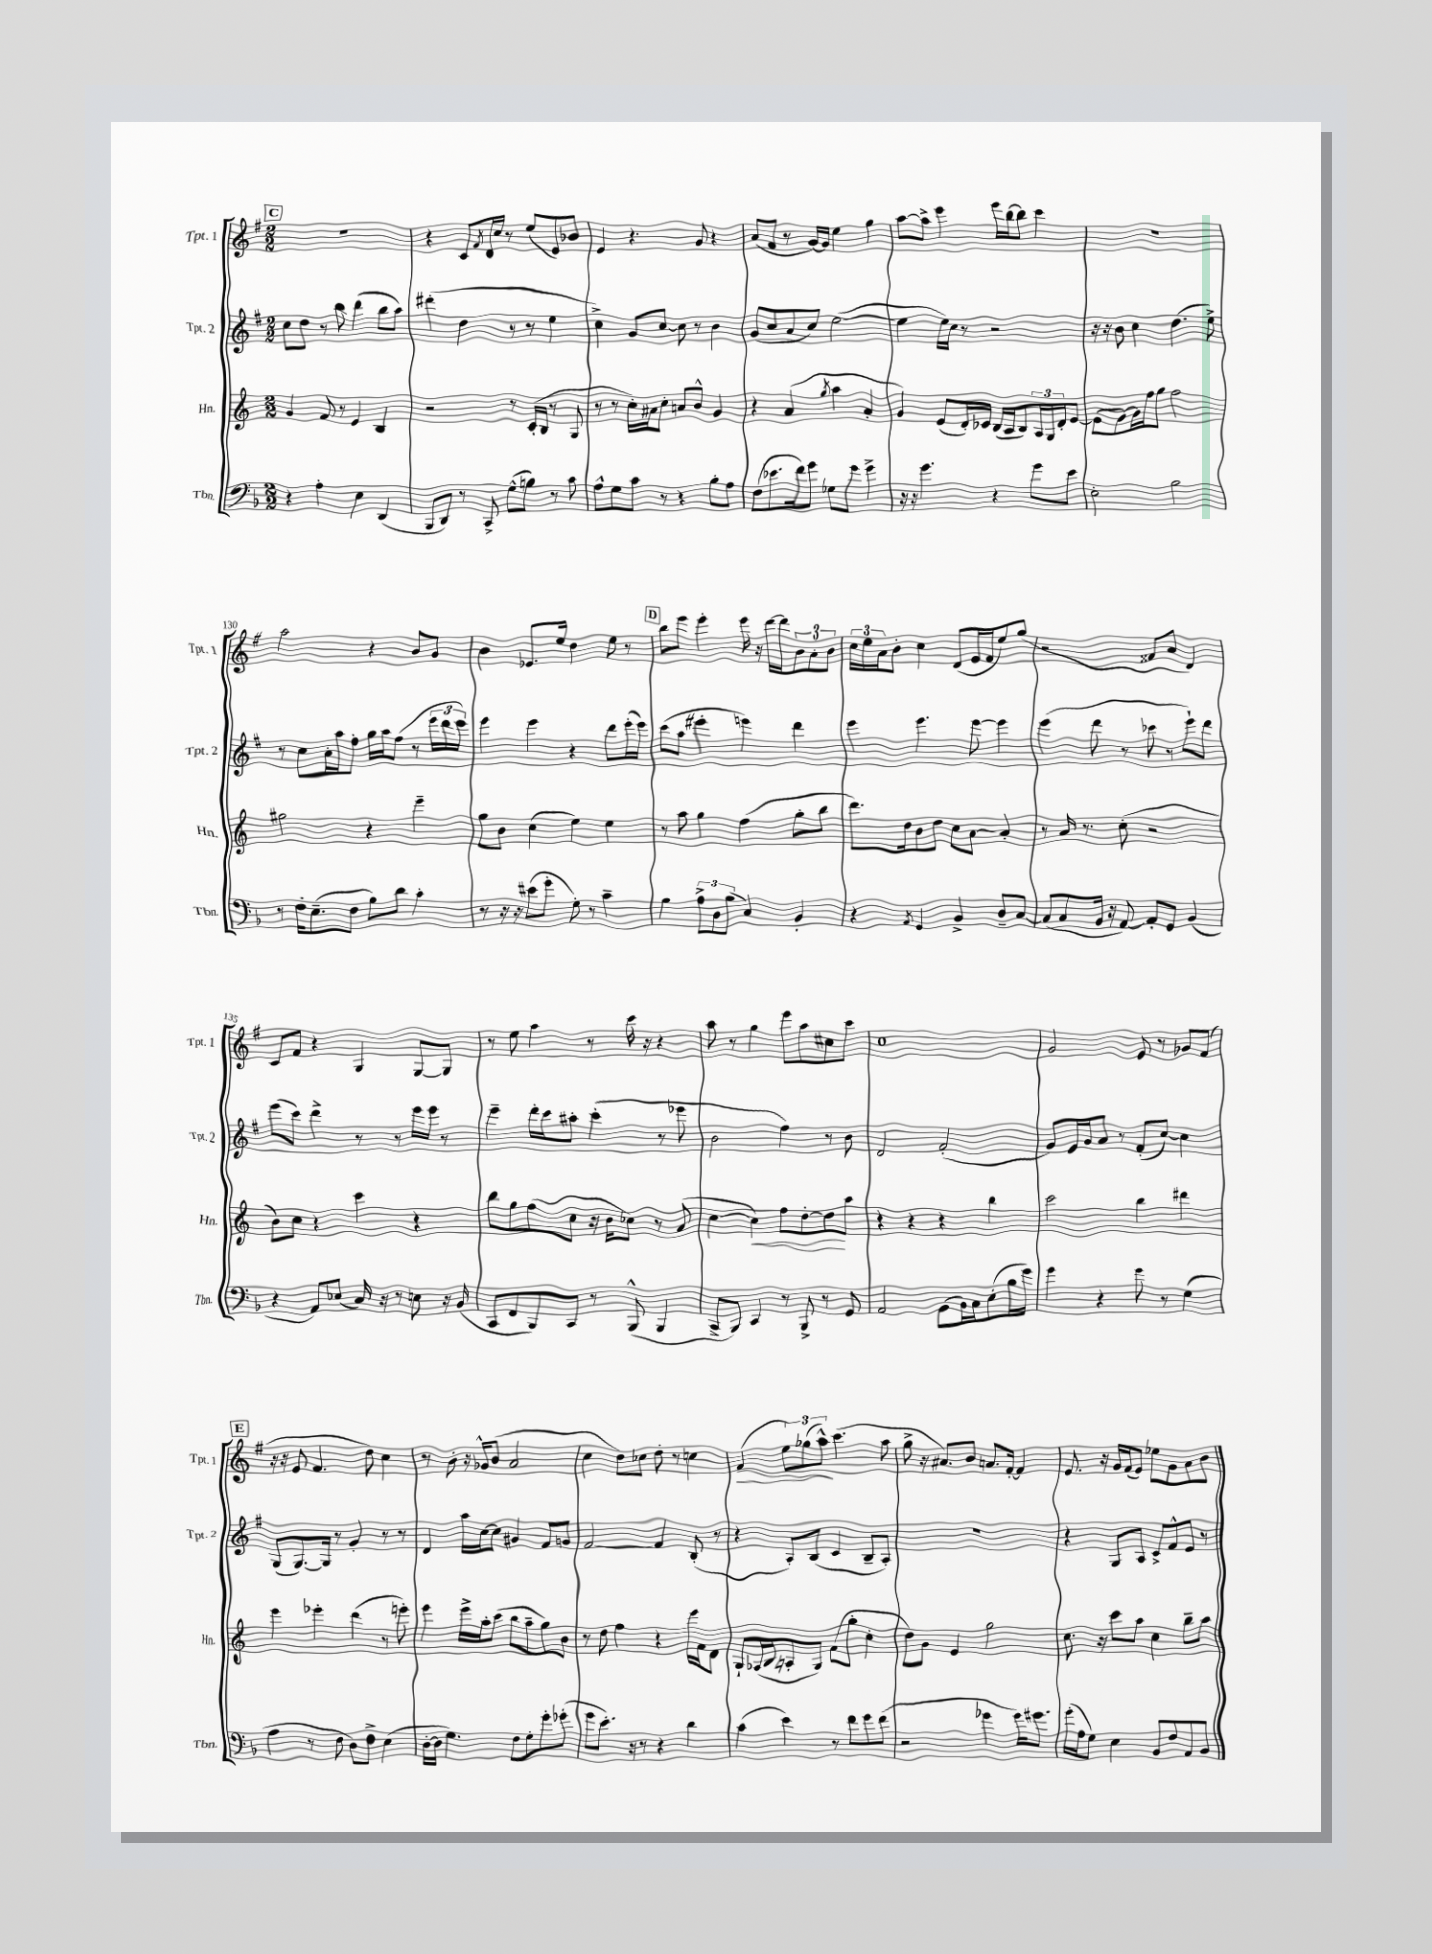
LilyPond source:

<<
\new StaffGroup <<
\new Staff = "s0" \with { instrumentName = "Tpt. 1" shortInstrumentName = "Tpt. 1" } {
    \clef treble \key g \major \numericTimeSignature \time 2/2
    \mark \markup { \box "C" } r1 |
    r4 c'8 \acciaccatura { fis'8 } d'16 c''16 r8 e''8( e'8) bes'8 |
    e'4 r4. g'8 r4 |
    a'8( fis'8 r8 g'16~) g'16 e''4 g''4 |
    a''8~ a''8-> e'''4 e'''16 b''16~ b''8 c'''4 |
    r1 |
    a''2 r4 b'8 g'8 |
    b'4 ees'8. e''16 d''4 e''8 r8 |
    \mark \markup { \box "D" } b''8 e'''8 e'''4-. e'''16 r16 d'''16~ d'''16 \tuplet 3/2 { b'8 a'8-. b'8 } |
    \tuplet 3/2 { c''16 e''16 a'16 } b'8-. c''4 d'8( e'16 fis'16 e''8) g''8( |
    r2 fisis'8 a'8 d'4) |
    c'8 fis'8 r4 g4 g8~ g8 |
    r8 e''8 a''4 r8 c'''16 r16 r4 |
    a''8 r8 g''4 e'''8 a''8 cis''8 c'''8 |
    c''1 |
    g'2 e'8 r8 ges'8 fis'8( |
    \mark \markup { \box "E" } r16 r16 e'8 fis'4. d''8) c''4 |
    r8 b'8-. r16 ges'16-^ b'8( a'2 |
    c''4 d''8) ces''8 d''8-. r8 c''4 |
    fis'4\>( \tuplet 3/2 { e''8) ges''8( a''8-^\!) } c'''4.( a''8 |
    g''8-> r16 ais'8.) b'8 a'8. fis'16~-. fis'4 |
    e'8. r16 g'16 fis'16( e'8) ees''8 g'8 a'8 b'8 \bar "|." |
}
\new Staff = "s1" \with { instrumentName = "Tpt. 2" shortInstrumentName = "Tpt. 2" } {
    \clef treble \key g \major \numericTimeSignature \time 2/2
    \mark \markup { \box "C" } c''8 d''8 r8 b''8 d'''4( b''8 a''8) |
    dis'''4-.( d''4 r8 r8 e''4 |
    c''4->) g'8 c''8~ c''8 r8 b'4 |
    g'8( c''8 a'8 c''8) e''2~( |
    e''4 e''16) c''16 r8 r2 |
    r16 r16 b'8 c''4 d''4.( e''8->) |
    r8 c''8 a'16-. a''16 fis''8-. g''16 a''16 fis''8( r8 \tuplet 3/2 { e'''16 d'''16 e'''16) } |
    e'''4 e'''4 r4 d'''8 e'''16-.( e'''16) |
    \mark \markup { \box "D" } c'''8( a''8 eis'''4-. e'''4) d'''4 |
    e'''4 e'''4. e'''8~ e'''4 |
    e'''4( d'''8 r8 ces'''8 r8 e'''8-!) d'''8 |
    e'''8( c'''8) d'''4-> r8 r8 e'''16 e'''16 r8 |
    e'''4-- d'''16-. c'''16 ais''8-. c'''4-.( r8 ees'''8 |
    b'2 fis''4) r8 b'8 |
    d'2 fis'2-.( |
    g'8) e'16 g'16 a'8 r8 fis'8-.( c''8~) c''4 |
    \mark \markup { \box "E" } g8( g8.~) g16 r8 g'4-. r8 r8 |
    d'4 a''16 c''16~ c''8 gis'4 fis'8 g'8 |
    fis'2~ fis'4 b8-.( r8 |
    r4 a8-.) b8( c'4 b8-- a8-.) |
    R1 |
    r4 g8 a8 c'8-> fis'8-^ e'8 r8 \bar "|." |
}
\new Staff = "s2" \with { instrumentName = "Hn." shortInstrumentName = "Hn." } {
    \clef treble \key c \major \numericTimeSignature \time 2/2
    \mark \markup { \box "C" } g'4 f'8 r8 e'4 b4 |
    r2 r8 c'16-.( b16 r8 g8 |
    r8 r8 c''16-.) ais'16 c''8-. a'8 b'8-^ g'4 |
    r4 a'4( \acciaccatura { g''8 } a''4 a'4-. |
    g'4) e'8( d'16-.) ces'16 b16( a16 b8) \tuplet 3/2 { a16 g16 d'16-. } e'8~ |
    e'8( g'8~) g'16 f''16 g''8 f''2 |
    gis''2 r4 e'''4-- |
    g''8 b'8 c''4( e''4) e''4 |
    \mark \markup { \box "D" } r8 a''8 g''4 f''4( g''8-. b''8 |
    d'''8.) d''16 b'8 d''8 c''8 a'8~ a'4-. |
    r8 a'16 r8. c''8-.( r2 |
    b'8) c''8 r4 c'''4 r4 |
    b''8 g''8 f''8( c''8 r16 b'16 ces''8) r8 a'8( |
    c''4~ c''4\<) f''8 d''8~-. d''8\! a''8 |
    r4 r4 r4 b''4 |
    c'''2 b''4 dis'''4 |
    \mark \markup { \box "E" } e'''4 ees'''4-. d'''4( r8 e'''8-.) |
    e'''4 e'''16-> a''16-. c'''8( b''8 a''8-- g''8) b'8 |
    r8 d''8 f''4 r4 e'''16 f'16 d'8 |
    g8-! aes16( b16 a8-. g8) f'8( g''8-. c''4-. |
    d''8) g'8 e'4 g''2 |
    c''8. r16 c'''8 a''8 c''4 b''8-- a''8 \bar "|." |
}
\new Staff = "s3" \with { instrumentName = "Tbn." shortInstrumentName = "Tbn." } {
    \clef bass \key f \major \numericTimeSignature \time 2/2
    \mark \markup { \box "C" } r4 a4-. e4 d,4( |
    bes,,8 d,8) r8 c,8-> g8-^( b8) r8 c'8 |
    a8-^ g8 c'8 r8 r4 bes8-. a8 |
    f8( ees'8. f'16) g'8 ges8 g'8 g'4-> |
    r16 r16 g'4. r4 g'8 e'8 |
    e2-. bes2 |
    r8 f16-. e8.--( f8 bes8) d'8 c'4-. |
    r8 r16 r16 eis'8( g'8-. g8-.) r8 c'4-- |
    \mark \markup { \box "D" } bes4 \tuplet 3/2 { a8-> d8 bes8( } c4) bes,4-. |
    r4 \acciaccatura { a,8 } g,4 bes,4-> d8-- c8~ |
    c8( c8 bes,16 r16 a,8~) a,8-. g,8 bes,4( |
    r4 a,8) ees8( c16) r16 r8 e8 r16 bes,16( |
    c,8 f,8 bes,,8) c,8 r8 bes,,8-^( bes,,4 |
    c,8-> bes,,8) c,4 r8 bes,,8-> r8 g,8 |
    a,2 g,8( bes,16) c16 e8-.( bes16 g'16) |
    g'4 r4 g'8 r8 g4( |
    \mark \markup { \box "E" } a4 r8 f8 d8) f8-> e4( |
    d16~-. d16 g4.) f8 g8-. g'8-. ges'8-.( |
    g'8 e'8.-.) r16 r8 r4 d'4 |
    c'4( e'4) r8 f'8 g'8 f'8( |
    r2 ges'4 ges'16) gis'8. |
    g'16-.( a16 g8) e4 bes,8 f8 a,8 bes,8 \bar "|." |
}
>>
>>
\layout { \context { \Score currentBarNumber = #124 } }
